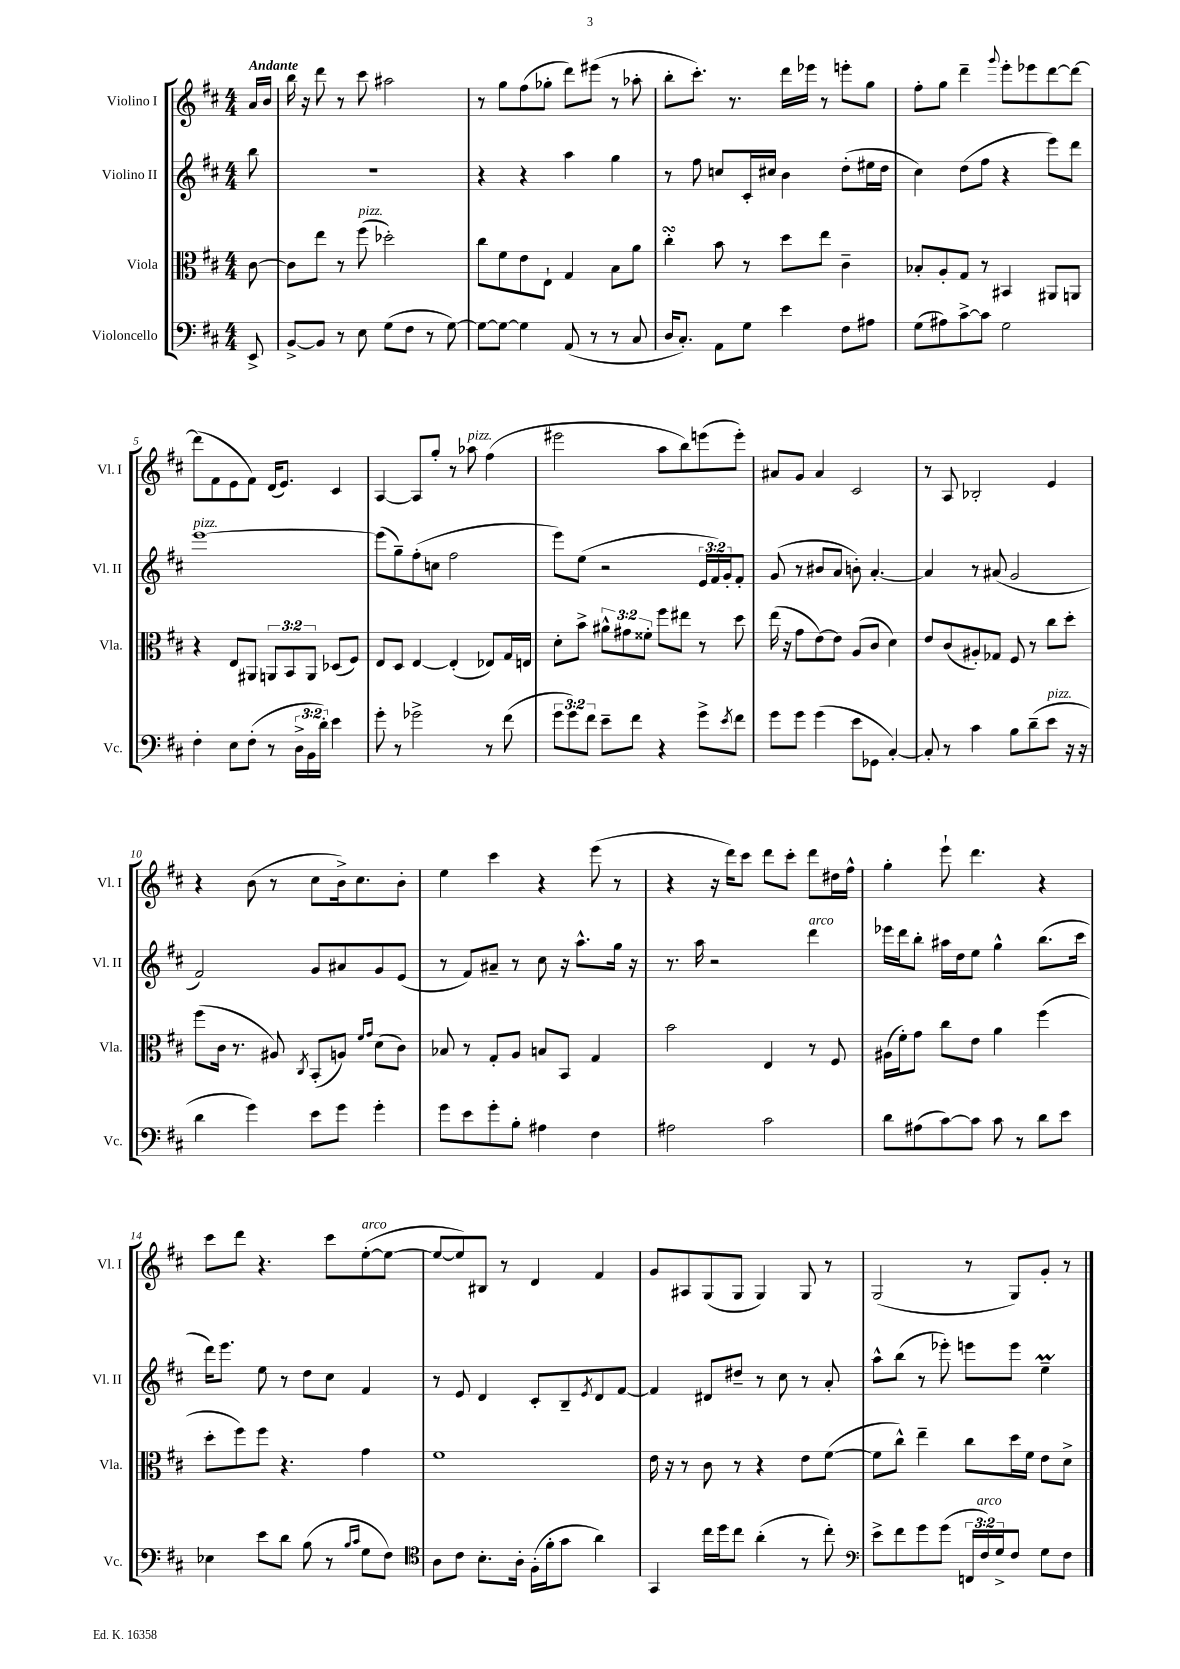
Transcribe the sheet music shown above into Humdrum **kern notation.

**kern	**kern	**kern	**kern
*part4	*part3	*part2	*part1
*staff4	*staff3	*staff2	*staff1
*I"Violoncello	*I"Viola	*I"Violino II	*I"Violino I
*I'Vc.	*I'Vla.	*I'Vl. II	*I'Vl. I
*clefF4	*clefC3	*clefG2	*clefG2
*k[f#c#]	*k[f#c#]	*k[f#c#]	*k[f#c#]
*M4/4	*M4/4	*M4/4	*M4/4
=	=	=	=
!	!	!	!LO:TX:a:B:t=Andante
8EE^/	[8c#\	8bb\	16a/LL
.	.	.	16b/JJ
=1	=1	=1	=1
[8BB^/L	8c#\L]	1r	16bb\
.	.	.	16r
8BB/J]	8ee\J	.	8ddd\
8r	8r	.	8r
!	!LO:TX:a:i:t=pizz.	!	!
8E\	(8ff#\	.	8ccc#\
(8G\L	2dd-X'\)	.	2aa#X\
8F#\J	.	.	.
8r	.	.	.
[8G\)	.	.	.
=2	=2	=2	=2
8G\L_	8cc#\L	4r	8r
8G\J_	8f#\	.	8gg\L
4G\]	8e\	4r	(8ff#\
.	8E`\J	.	8gg-X'\J
(8AA/	4G/	4aa\	8ddd\L)
8r	.	.	(8eee#X\J
8r	8B\L	4gg\	8r
8C#/	8a\J	.	8aa-X'\
=3	=3	=3	=3
16D/KL	4cc#sSsS'\	8r	8bb'\L
8.C#'/J)	.	.	.
.	.	8ff#\	8.ccc#'\J)
8AA\L	8b\	8ccn/L	.
.	.	.	8.r
8G\J	8r	16c#'/L	.
.	.	16cc#X/JJ	.
4e\	8dd\L	4b\	16ddd\LL
.	.	.	16eee-X\JJ
.	8ee\J	.	8r
8F#\L	4c#~\	(8dd'\L	8eeen'\L
8A#X\J	.	16ee#X\L	8gg\J
.	.	16dd\JJ	.
=4	=4	=4	=4
(8G\L	8B-X'/L	4cc#\)	8ff#'\L
8A#X\)	8A'/	.	8gg\J
[8c#^\	8G/J	(8dd\L	4ddd~\
8c#\J]	8r	8ff#\J	.
.	.	.	8qqggg/
2G\	4BB#X/	4r	8eee'\L
.	.	.	8eee-X\
.	8AA#X/L	8eee\L)	[8ddd\
.	8AAn/J	8ddd\J	8ddd\J_
!!LO:LB:g=z
=5	=5	=5	=5
!	!	!LO:TX:a:i:t=pizz.	!
4F#'\	4r	[1eee	(8ddd\L]
.	.	.	8f#\
8E\L	8E/L	.	8e\
(8F#'\J	8AA#X/J	.	8f#\J)
8r	12AAn/L	.	(16d/KL
.	.	.	8.e/J)
.	12BB/	.	.
24D^\LL	.	.	.
24BB\	12AA/J	.	.
24d'\JJ)	.	.	.
4e\	(8D-X/L	.	4c#/
.	8F#/J)	.	.
=6	=6	=6	=6
8g'\	8E/L	(8eee\L]	[4A/
8r	8D/J	8gg~\)	.
2g-X^\	[4E/	(8ff#'\	8A/L]
.	.	8ccn\J	8gg'/J
.	(4E'/]	2ff#\	8r
!	!	!	!LO:TX:a:i:t=pizz.
.	.	.	8aa-X\
8r	8E-X/L)	.	(4ff#\
(8f#\	16G/L	.	.
.	16En/JJ	.	.
=7	=7	=7	=7
12g\L	8d'\L	8eee\L)	2eee#X\
12g\)	.	.	.
.	8b^\J	(8ee\J	.
12f#\J	.	.	.
8e~\L	12a#X^^\L	2r	.
.	12g#X\	.	.
8f#\J	.	.	.
.	12f##X'\J	.	.
4r	8ff#\L	.	8aa\L
.	8ee#X\J	.	8bb\)
8g^\L	8r	24e/LL	(8eeen\
.	.	24f#/)	.
.	.	24g'/J	.
8qe/	.	.	.
8f#\J	8dd\	8f#'/J	8eee'\J)
=8	=8	=8	=8
8g\L	(16ee\	(8g/	8a#X/L
.	16r	.	.
8g\J	8g\L	8r	8g/J
(4g\	[8e\)	8b#X/L	4a#/
.	8e\J]	8a/J	.
8e\L	(8A/L	8bn'\)	2c#/
8GG-X\J	8c#/J	[4.a'/	.
[4C#'/)	4d\)	.	.
=9	=9	=9	=9
8C#'/]	8e/L	4a/]	8r
8r	(8c#/	.	8A/
4c#\	8A#X'/)	8r	2B-X'/
.	8G-X/J	(8a#X/	.
8B\L	8F#/	2g/	.
(8d~\	8r	.	.
!LO:TX:a:i:t=pizz.	!	!	!
8e\J	8cc#\L	.	4e/
16r	8dd'\J	.	.
16r	.	.	.
!!LO:LB:g=z
=10	=10	=10	=10
4d\	(8ff#\L	2f#/)	4r
.	16c#\Jk	.	.
.	8.r	.	.
4g\)	.	.	(8b\
.	8A#X/)	.	8r
.	8qC#/	.	.
8e\L	(8BB'/L	8g/L	8cc#\L
8g\J	8An/J)	8a#X/	16b^\k)
.	.	.	8.cc#\
.	16qqf#/LL	.	.
.	16qqg/JJ	.	.
4g'\	(8d\L	8g/	.
.	8c#\J)	(8e/J	8b'\J
=11	=11	=11	=11
8g\L	8B-X/	8r	4ee\
8e\	8r	8f#/L)	.
8g'\	8G'/L	8a#X~/J	4ccc#\
8B'\J	8A/J	8r	.
4A#X\	8Bn/L	8cc#\	4r
.	8BB/J	16r	.
.	.	8.aa^^\L	.
4F#\	4G/	.	(8eee\
.	.	16gg\Jk	8r
.	.	16r	.
=12	=12	=12	=12
2A#X\	2b\	8.r	4r
.	.	16aa\	.
.	.	2r	16r
.	.	.	16ddd\KL)
.	.	.	8ccc#\J
2c#\	4E/	.	8ddd\L
.	.	.	8ccc#'\J
!	!	!LO:TX:a:i:t=arco	!
.	8r	4ddd\	8ddd\L
.	8F#/	.	16dd#X\L
.	.	.	16ff#^^\JJ
=13	=13	=13	=13
8d\L	(16A#X\LL	16eee-X\LL	4gg'\
.	16f#'\J)	16ddd\J	.
(8A#X\	8g\J	8bb'\J	.
[8c#\)	8cc#\L	16aa#X\LL	8eee`\
.	.	16dd\J	.
8c#\J]	8e\J	8ee\J	4.ddd\
8c#\	4a\	4gg^^\	.
8r	.	.	.
8d\L	(4ff#\	(8.bb\L	4r
8e\J	.	.	.
.	.	16ccc#\Jk	.
!!LO:LB:g=z
=14	=14	=14	=14
4E-X\	8dd'\L	16ddd\KL)	8ccc#\L
.	.	8.eee\J	.
.	8ff#\)	.	8ddd\J
8e\L	8ff#\J	8ee\	4.r
8d\J	4.r	8r	.
(8B\	.	8dd\L	.
8r	.	8cc#\J	8ccc#\L
16qqB/LL	.	.	.
16qqc#/JJ	.	.	.
!	!	!	!LO:TX:a:i:t=arco
8G\L	4g\	4f#/	([8ee'\
8F#\J)	.	.	8ee\J_
=15	=15	=15	=15
*clefC4	*	*	*
8A\L	1f#	8r	8ee/L_
8c#\J	.	8e/	8ee/])
8.B'\L	.	4d/	8B#X/J
.	.	.	8r
16A'\Jk	.	.	.
(16F#'\LL	.	8c#'/L	4d/
16f#'\J	.	.	.
8g\J	.	8B~/	.
.	.	8qe/	.
4a\)	.	8d/	4f#/
.	.	[8f#/J	.
=16	=16	=16	=16
4GG/	16e\	4f#/]	8g/L
.	16r	.	.
.	8r	.	8A#X/
16cc#\LL	8c#\	8d#X/L	(8G/
16dd\J	.	.	.
8cc#\J	8r	8dd#X~/J	8G/J
(4a'\	4r	8r	4G/)
.	.	8cc#\	.
8r	8e\L	8r	8G/
8cc#'\)	([8f#\J	8a'/	8r
=17	=17	=17	=17
*clefF4	*	*	*
8e^\L	8f#\L]	8aa^^\L	(2G/
8f#\	8cc#^^\J)	(8bb\J	.
8g\	4ee~\	8r	.
(8g\J	.	8eee-X'\)	.
24FFn/LL	8cc#\L	8eeen\L	8r
!LO:TX:a:i:t=arco	!	!	!
24F#/)	.	.	.
24G^/J	.	.	.
8F#/J	16dd\L	8eee\J	8G/L)
.	16f#\JJ	.	.
8G\L	8e\L	4eeM~\	8g'/J
8F#\J	8d^\J	.	8r
==	==	==	==
*-	*-	*-	*-
